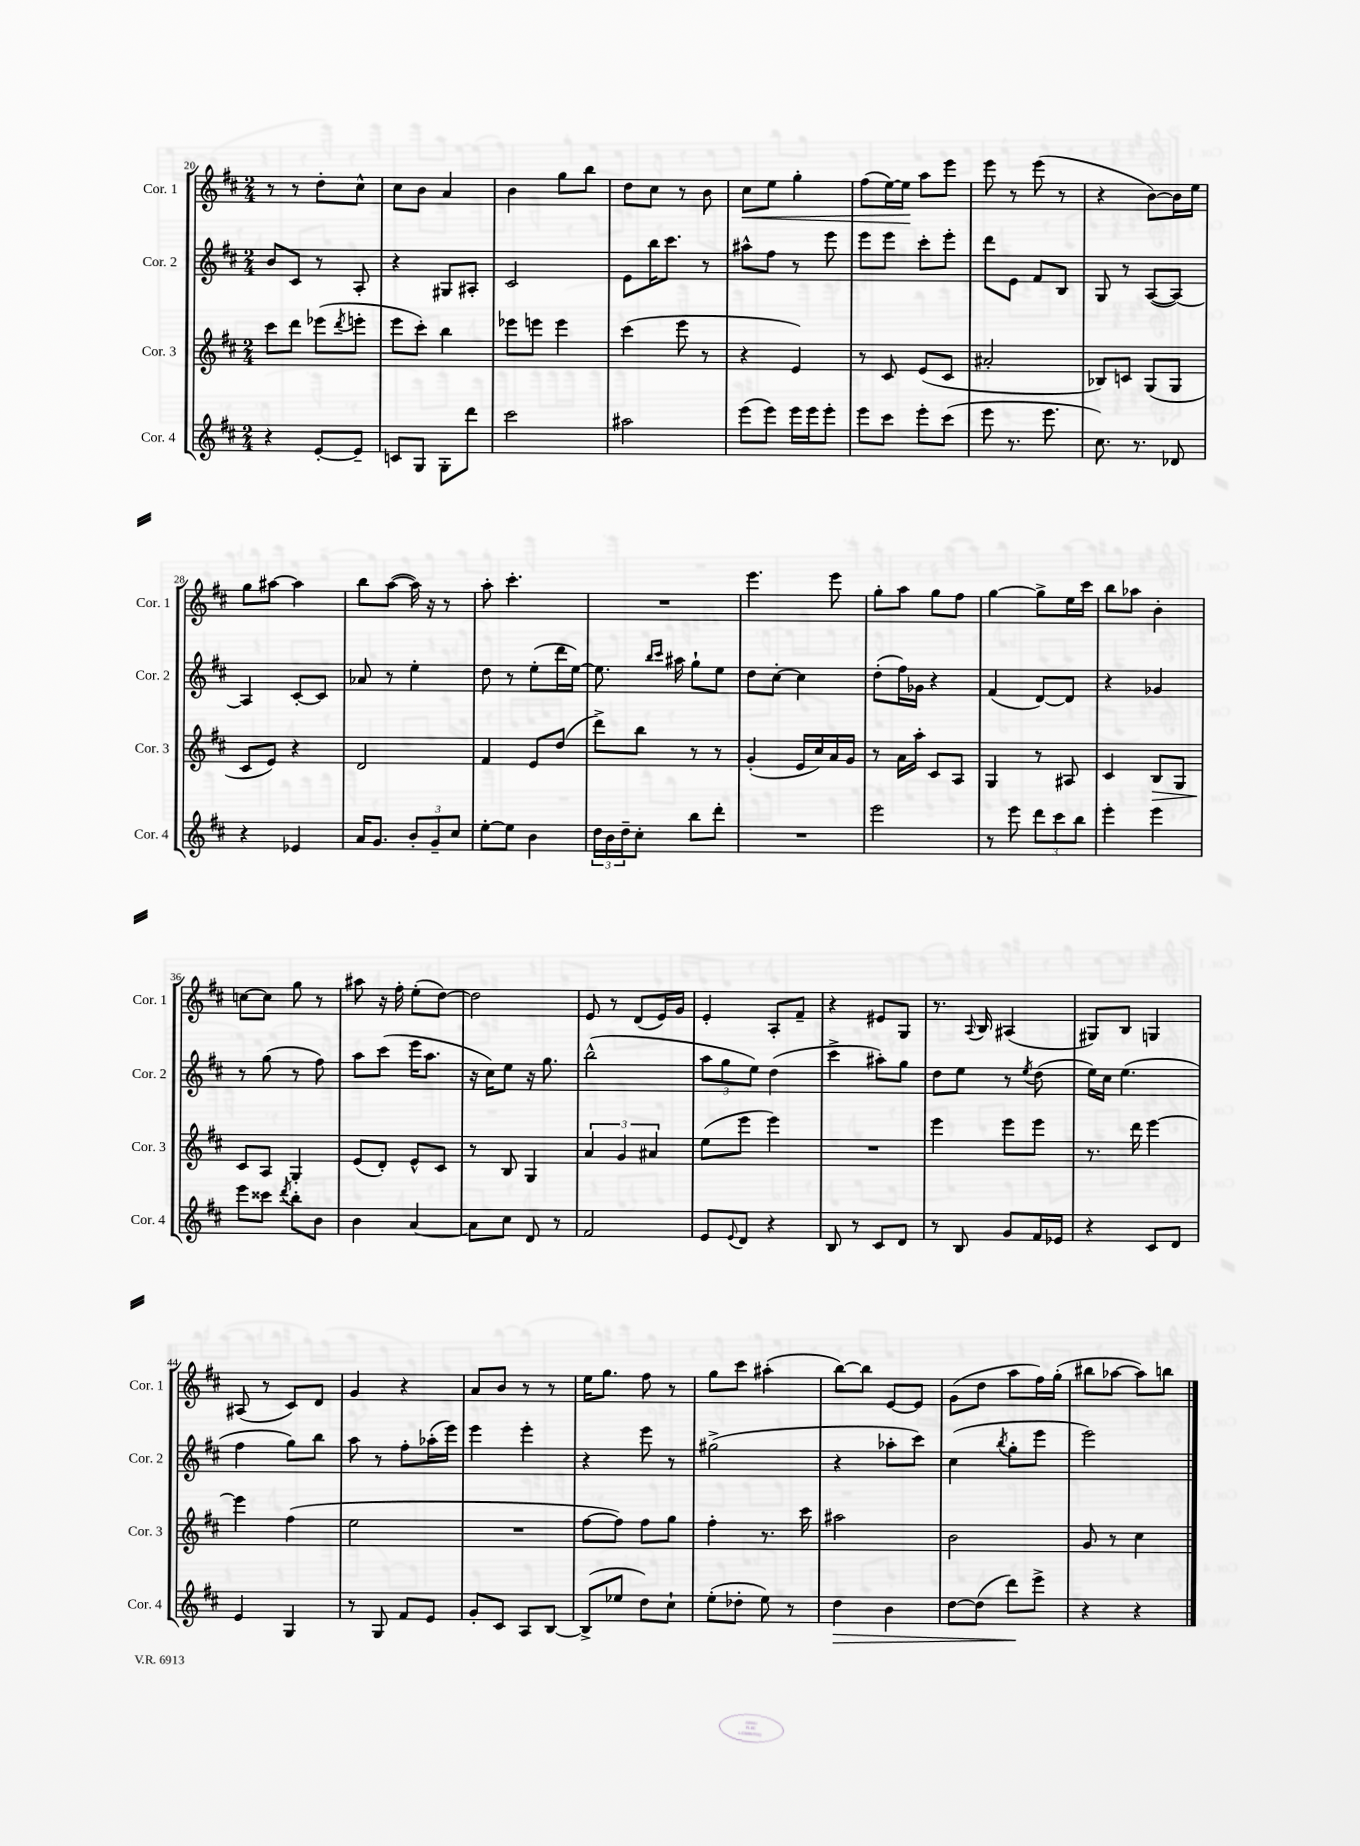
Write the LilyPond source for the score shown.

<<
\new StaffGroup <<
\new Staff = "s0" \with { instrumentName = "Cor. 1" shortInstrumentName = "Cor. 1" } {
    \clef treble \key d \major \numericTimeSignature \time 2/4
    r8 r8 d''8-. cis''8-^ |
    cis''8 b'8 a'4 |
    b'4 g''8 b''8 |
    d''8 cis''8 r8 b'8 |
    cis''8\< e''8 g''4-. |
    fis''8( e''16~) e''16\! a''8 e'''8 |
    e'''8 r8 e'''8( r8 |
    r4 b'8~) b'16 e''16 |
    g''8 ais''8~ ais''4 |
    b''8 a''8~( a''16) r16 r8 |
    a''8-. cis'''4.-. |
    R2 |
    e'''4. e'''8 |
    g''8-. a''8 g''8 fis''8 |
    g''4~ g''8-> e''16 cis'''16 |
    b''8 aes''8 b'4-. |
    c''8~ c''8 g''8 r8 |
    ais''8 r16 fis''16-. e''8-.( d''8~) |
    d''2 |
    e'8 r8 d'8( e'16) g'16 |
    e'4-. a8-. fis'8-- |
    r4 eis'8 g8 |
    r8. \appoggiatura { a8 } b16 ais4( |
    gis8) b8 g4 |
    ais8( r8 cis'8) d'8 |
    g'4 r4 |
    a'8 b'8 r8 r8 |
    e''16 g''8. fis''8 r8 |
    g''8 cis'''8 ais''4-.( |
    b''8~) b''8 e'8~ e'8 |
    g'8( d''8 a''8 fis''16) g''16-.( |
    bis''8 aes''8~ aes''8) b''8 \bar "|." |
}
\new Staff = "s1" \with { instrumentName = "Cor. 2" shortInstrumentName = "Cor. 2" } {
    \clef treble \key d \major \numericTimeSignature \time 2/4
    b'8 cis'8 r8 a8-. |
    r4 gis8 ais8-. |
    cis'2 |
    e'8 b''16 cis'''8. r8 |
    ais''8-^ fis''8 r8 e'''8 |
    e'''8 e'''8 cis'''8-. e'''8-. |
    d'''8 e'8 fis'8 b8 |
    g8 r8 a8~( a8~) |
    a4 cis'8~-. cis'8 |
    aes'8 r8 e''4-. |
    d''8 r8 e''8-.( d'''16 e''16~) |
    e''8. \grace { b''16 cis'''16 } ais''16 g''8-! e''8 |
    d''8 cis''8~-. cis''4 |
    d''8-.( fis''16) ges'16 r4 |
    fis'4( d'8~) d'8 |
    r4 ges'4 |
    r8 g''8( r8 fis''8) |
    a''8 cis'''8( e'''16 a''8. |
    r16 cis''16) e''8 r16 g''8. |
    b''2-^( |
    \tuplet 3/2 { a''8 g''8 e''8) } d''4( |
    cis'''4-> ais''8-.) g''8 |
    d''8 e''8 r8 \acciaccatura { e''8 } d''8( |
    e''16) cis''16 e''4.( |
    fis''4 g''8) b''8 |
    a''8 r8 fis''8-. aes''16-.( e'''16) |
    e'''4 e'''4-. |
    r4 e'''8 r8 |
    gis''2->( |
    r4 aes''8-. cis'''8) |
    cis''4( \acciaccatura { b''8 } g''8-. e'''8 |
    e'''2) \bar "|." |
}
\new Staff = "s2" \with { instrumentName = "Cor. 3" shortInstrumentName = "Cor. 3" } {
    \clef treble \key d \major \numericTimeSignature \time 2/4
    cis'''8 d'''8 ees'''8( \acciaccatura { d'''8 } e'''8-. |
    e'''8 cis'''8-.) b''4 |
    ees'''8 e'''8 e'''4 |
    cis'''4( e'''8 r8 |
    r4 e'4) |
    r8 cis'8 e'8( cis'8 |
    ais'2-. |
    bes8) c'8 g8( g8 |
    cis'8 e'8) r4 |
    d'2 |
    fis'4 e'8 d''8( |
    d'''8->) b''8 r8 r8 |
    g'4-.( e'16 cis''16) a'16 g'16 |
    r8 a'16 a''16-. cis'8 a8 |
    g4 r8 ais8 |
    cis'4 b8\> g8 |
    cis'8\! a8 g4-. |
    e'8( d'8-.) e'8-^ cis'8 |
    r8 b8 g4 |
    \tuplet 3/2 { a'4 g'4 ais'4 } |
    e''8( e'''8 e'''4) |
    R2 |
    e'''4 e'''8 e'''8 |
    r8. d'''16 e'''4~ |
    e'''4 fis''4( |
    e''2 |
    R2 |
    fis''8~ fis''8) fis''8 g''8 |
    fis''4-. r8. cis'''16 |
    ais''2 |
    b'2 |
    g'8 r8 cis''4 \bar "|." |
}
\new Staff = "s3" \with { instrumentName = "Cor. 4" shortInstrumentName = "Cor. 4" } {
    \clef treble \key d \major \numericTimeSignature \time 2/4
    r4 e'8~-. e'8-- |
    c'8 g8 g8-. d'''8 |
    cis'''2 |
    ais''2 |
    e'''8( e'''8) e'''16 e'''16 e'''8-. |
    e'''8 cis'''8 e'''8-. cis'''8( |
    e'''8 r8. e'''8. |
    cis''8.) r8. des'8 |
    r4 ees'4 |
    a'16 g'8. \tuplet 3/2 { b'8-. g'8-- cis''8 } |
    e''8~-. e''8 b'4 |
    \tuplet 3/2 { d''16 b'16 d''16-- } cis''8-. b''8 d'''8-. |
    R2 |
    e'''2 |
    r8 e'''8 \tuplet 3/2 { d'''8 cis'''8 b''8 } |
    e'''4-. e'''4 |
    e'''8 cisis'''8 \acciaccatura { d'''8 } b''8-. b'8 |
    b'4 a'4~ |
    a'8 cis''8 d'8 r8 |
    fis'2 |
    e'8 \appoggiatura { e'8 } d'8 r4 |
    b8 r8 cis'8 d'8 |
    r8 b8 g'8 fis'16 ees'16 |
    r4 cis'8 d'8 |
    e'4 g4 |
    r8 g8 fis'8 e'8 |
    g'8-. cis'8 a8 b8~ |
    b8->( ees''8 d''8) cis''8-! |
    e''8-.( des''8-. e''8) r8 |
    d''4\> b'4 |
    d''8~ d''8( d'''8\!) e'''8-> |
    r4 r4 \bar "|." |
}
>>
>>
\layout { \context { \Score currentBarNumber = #20 } }
